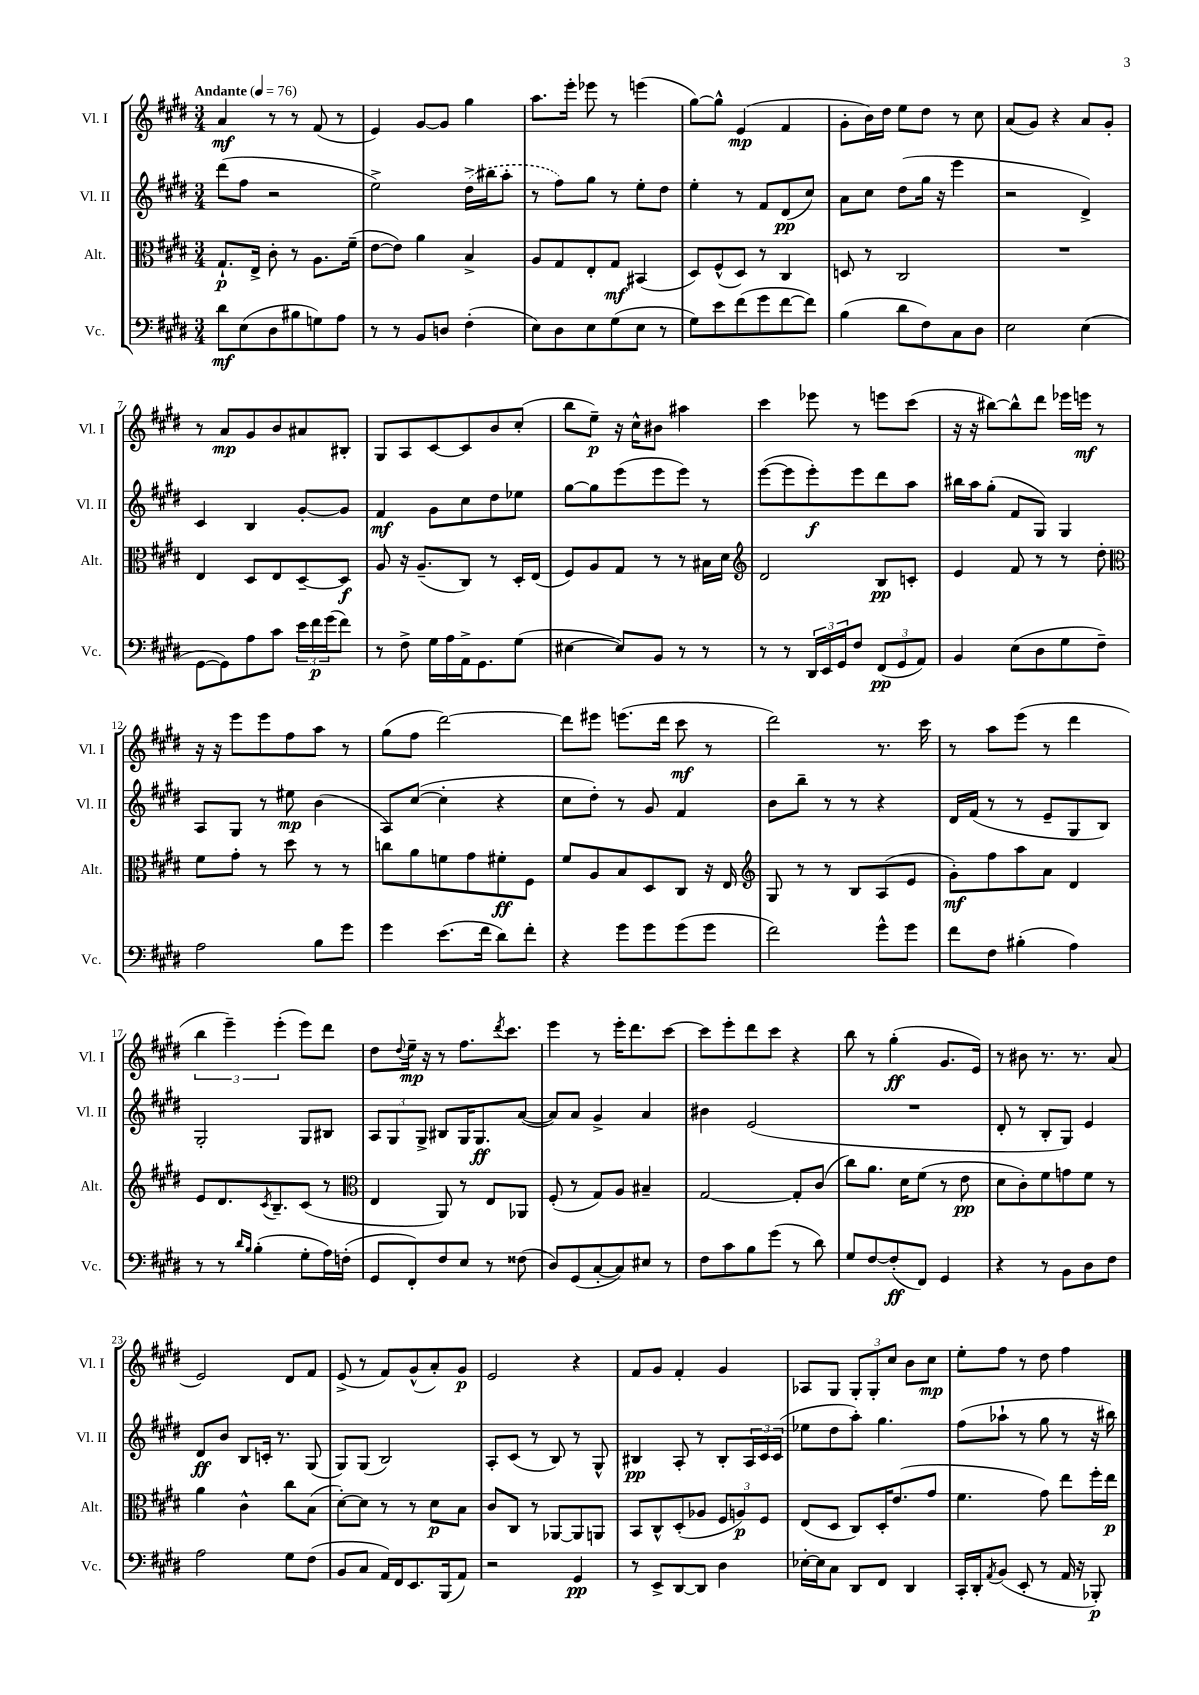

**kern	**kern	**kern	**kern
*staff4	*staff3	*staff2	*staff1
*clefF4	*clefC3	*clefG2	*clefG2
*k[f#c#g#d#]	*k[f#c#g#d#]	*k[f#c#g#d#]	*k[f#c#g#d#]
*M3/4	*M3/4	*M3/4	*M3/4
*MM76	*MM76	*MM76	*MM76
8d#	8.G#`	(8ddd#	4a
(8E	.	8ff#	.
.	16E^	.	.
8D#	8c#'	2r	8r
8B#	8r	.	8r
8G)	8.A	.	(8f#
8A	.	.	8r
.	(16f#~	.	.
=	=	=	=
8r	[8e	2ee^)	4e)
8r	8e])	.	.
8BB	4a	.	[8g#
8D	.	.	8g#]
(4F#'	4B^	(16dd#^	4gg#
.	.	16bb#	.
.	.	8aa'	.
=	=	=	=
8E)	8A	8r	8.aa
8D#	8G#	8ff#)	.
.	.	.	16eee'
8E	8E'	8gg#	8eee-
(8G#	8G#	8r	8r
8E	(4BB#	8ee'	(4eee
8r	.	8dd#	.
=	=	=	=
8G#)	8D#)	4ee'	[8gg#)
8e	(8F#^^	.	8gg#^^]
(8f#	8D#)	8r	(4e
8g#	8r	8f#	.
[8f#	4C#	(8d#	4f#
8f#])	.	8cc#)	.
=	=	=	=
(4B	8D	8a	8g#'
.	8r	8cc#	16b)
.	.	.	16dd#
8d#	2C#	(8dd#	8ee
8F#)	.	16gg#	8dd#
.	.	16r	.
8C#	.	4eee	8r
8D#	.	.	8cc#
=	=	=	=
2E	2.r	2r	(8a
.	.	.	8g#)
.	.	.	4r
(4E	.	4d#^)	8a
.	.	.	8g#'
=	=	=	=
[8GG#	4E	4c#	8r
8GG#])	.	.	8a
8A	8D#	4B	8g#
8c#	8E	.	8b
24e	[8D#~	[8g#'	8a#
24f#	.	.	.
(24g#	.	.	.
8f#)	8D#]	8g#]	8B#'
=	=	=	=
8r	8A	4f#	8G#
8F#^	16r	.	8A
.	(8.A~	.	.
16G#	.	8g#	[8c#
16A	.	.	.
16AA^	8C#)	8cc#	8c#]
8.GG#	.	.	.
.	8r	8dd#	8b
(8G#	16D#'	8ee-	(8cc#'
.	(16E	.	.
=	=	=	=
[4E#	8F#)	[8gg#	8bb
.	8A	8gg#]	8ee~)
8E#])	8G#	(8eee	16r
.	.	.	16cc#^^
8BB	8r	8eee	8b#
8r	8r	8eee)	4aa#
8r	16B#	8r	.
.	16d#	.	.
=	=	=	=
*	*clefG2	*	*
8r	2d#	([8eee	4ccc#
8r	.	8eee]	.
24DD#	.	8eee')	8eee-
24EE	.	.	.
24GG#	.	.	.
8F#	.	8eee	8r
(12FF#	8B	8ddd#	8eee
12GG#	.	.	.
.	8c'	8aa	(8ccc#
12AA)	.	.	.
=	=	=	=
4BB	4e	16bb#	16r
.	.	16aa	16r
.	.	(8gg#'	[8bb#)
(8E	8f#	8f#	8bb#^^]
8D#	8r	8G#)	8ddd#
8G#	8r	4G#	16eee-
.	.	.	16eee
8F#~)	8dd#'	.	8r
=	=	=	=
*	*clefC3	*	*
2A	8f#	8A	16r
.	.	.	16r
.	8g#'	8G#	8eee
.	8r	8r	8eee
.	8dd#	8ee#	8ff#
8B	8r	(4b	8aa
8g#	8r	.	8r
=	=	=	=
4g#	8cc	8A)	(8gg#
.	8a	([8cc#	8ff#
(8.e	8f	4cc#']	[2ddd#)
.	8g#	.	.
16f#	.	.	.
8d#)	8f#'	4r	.
8f#'	8F#	.	.
=	=	=	=
4r	8f#	8cc#	8ddd#]
.	8A	8dd#')	8eee#
8g#	8B	8r	(8.eee
8g#	8D#	8g#	.
.	.	.	16ddd#
(8g#	8C#	4f#	8ccc#
8g#	16r	.	8r
.	16E	.	.
=	=	=	=
*	*clefG2	*	*
2f#)	8G#	8b	2ddd#)
.	8r	8bb~	.
.	8r	8r	.
.	8B	8r	.
8g#^^	(8A	4r	8.r
8g#	8e	.	.
.	.	.	16ccc#
=	=	=	=
8f#	8g#')	16d#	8r
.	.	(16f#	.
8F#	8ff#	8r	8aa
(4B#'	8aa	8r	(8eee
.	8a	8e~	8r
4A)	4d#	8G#	4ddd#
.	.	8B)	.
=	=	=	=
8r	8e	2G#'	6bb
8r	8.d#	.	.
.	.	.	6eee~)
16qqd#	.	.	.
16qqB	.	.	.
(4B'	.	.	.
.	8qc#	.	.
.	8.B~	.	.
.	.	.	(6eee'
8G#'	(8c#	8G#	8eee)
16A)	8r	8B#	8ddd#
(16F'	.	.	.
=	=	=	=
*	*clefC3	*	*
8GG#	4E	12A	8dd#
.	.	12G#	.
.	.	.	8qqdd#
8FF#')	.	.	16ee~
.	.	12G#^	.
.	.	.	16r
8F#	8AA)	8B#	8r
8E	8r	16G#	8.ff#
.	.	8.G#	.
8r	8E	.	.
.	.	.	8qddd#
.	.	.	8.ccc#
(8F##	8AA-	([8a	.
=	=	=	=
8D#)	(8F#'	8a])	4eee
(8GG#	8r	8a	.
[8C#'	8G#)	4g#^	8r
8C#])	8A	.	16eee'
.	.	.	8.ddd#
8E#	4B#~	4a	.
8r	.	.	[8ccc#
=	=	=	=
8F#	[2G#	4b#	8ccc#]
8c#	.	.	8eee'
8B	.	(2e	8ddd#
(8g#	.	.	8ccc#
8r	8G#']	.	4r
8d#)	(8c#	.	.
=	=	=	=
8G#	8cc#)	2.r	8bb
[8F#	8.a	.	8r
(8F#']	.	.	(4gg#'
.	16d#	.	.
8FF#)	(8f#	.	.
4GG#	8r	.	8.g#
.	8e	.	.
.	.	.	16e)
=	=	=	=
4r	8d#	8d#'	8r
.	8c#')	8r	8b#
8r	8f#	8B'	8.r
8BB	8g	8G#)	.
.	.	.	8.r
8D#	8f#	4e	.
8F#	8r	.	(8a
=	=	=	=
2A	4a	8d#	2e)
.	.	8b	.
.	4c#^^	8B	.
.	.	16c'	.
.	.	8.r	.
8G#	8cc#	.	8d#
(8F#	(8B	(8G#	8f#
=	=	=	=
8BB	[8d#')	8G#)	(8e^
8C#	8d#]	(8G#	8r
16AA)	8r	2B)	8f#)
16FF#	.	.	.
8.EE	8r	.	(8g#^^
.	8d#	.	8a')
(16BBB	.	.	.
8AA)	8B	.	8g#
=	=	=	=
2r	8c#	8A'	2e
.	8C#	(8c#	.
.	8r	8r	.
.	[8AA-	8B)	.
4GG#	8AA-]	8r	4r
.	8AA	8G#^^	.
=	=	=	=
8r	8BB	4B#	8f#
8EE^	8C#^^	.	8g#
[8DD#	(8D#'	8A'	4f#'
8DD#]	8A-	8r	.
4D#	12F#	8B#'	4g#
.	12A)	.	.
.	.	24A	.
.	12F#	24c#	.
.	.	(24c#	.
=	=	=	=
[16E-'	(8E	8ee-	8A-
16E-]	.	.	.
8C#	8D#	8dd#	8G#
8DD#	8C#)	8aa')	12G#'
.	.	.	12G#'
8FF#	16D#'	4.gg#	.
.	.	.	12cc#
.	(8.e	.	.
4DD#	.	.	8b
.	8g#	.	8cc#
=	=	=	=
16CC#'	4.f#	(8ff#	8ee'
16DD#'	.	.	.
8qAA	.	.	.
(8BB	.	8aa-`	8ff#
8EE'	.	8r	8r
8r	8g#)	8gg#	8dd#
16AA	8ee	8r	4ff#
16r	.	.	.
8BBB-')	16ff#'	16r	.
.	16ee	16bb#)	.
==	==	==	==
*-	*-	*-	*-
